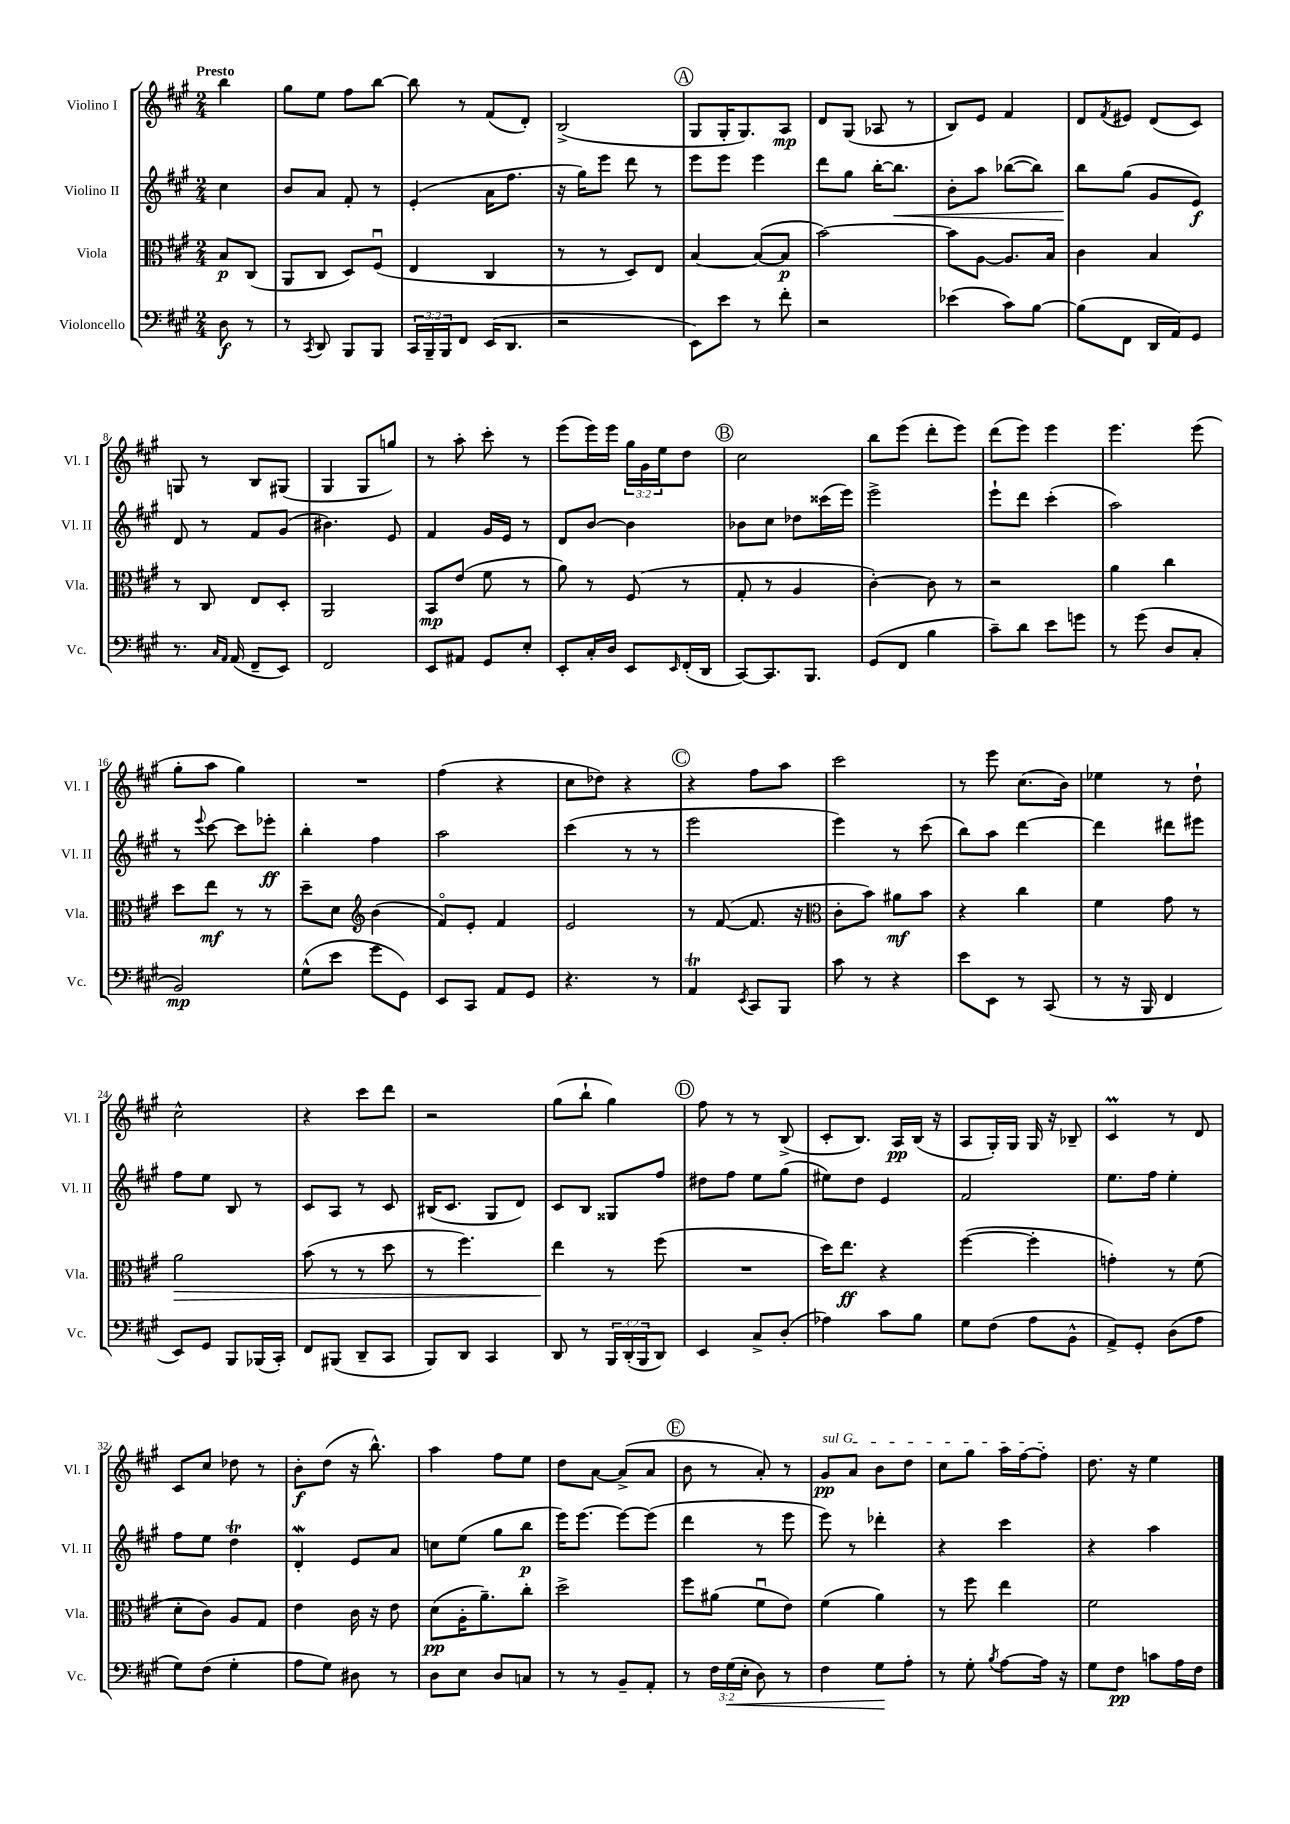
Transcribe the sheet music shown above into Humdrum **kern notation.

**kern	**dynam	**kern	**dynam	**kern	**dynam	**kern	**dynam
*part4	*part4	*part3	*part3	*part2	*part2	*part1	*part1
*staff4	*staff4	*staff3	*staff3	*staff2	*staff2	*staff1	*staff1
*I"Violoncello	*	*I"Viola	*	*I"Violino II	*	*I"Violino I	*
*I'Vc.	*	*I'Vla.	*	*I'Vl. II	*	*I'Vl. I	*
*clefF4	*	*clefC3	*	*clefG2	*	*clefG2	*
*k[f#c#g#]	*	*k[f#c#g#]	*	*k[f#c#g#]	*	*k[f#c#g#]	*
*M2/4	*	*M2/4	*	*M2/4	*	*M2/4	*
=	=	=	=	=	=	=	=
!	!	!	!	!	!	!LO:TX:a:B:t=Presto	!
8D\	f	8B/L	p	4cc#\	.	4bb\	.
8r	.	(8C#/J	.	.	.	.	.
=1	=1	=1	=1	=1	=1	=1	=1
8r	.	8AA/L	.	8b/L	.	8gg#\L	.
8qCC#/	.	.	.	.	.	.	.
8DD/	.	8C#/J	.	8a/J	.	8ee\J	.
8BBB/L	.	8D/L)	.	8f#'/	.	8ff#\L	.
8BBB/J	.	(8F#u/J	.	8r	.	[8bb\J	.
=2	=2	=2	=2	=2	=2	=2	=2
24CC#/LL	.	4E/	.	(4e'/	.	8bb\]	.
24BBB~/	.	.	.	.	.	.	.
24BBB/J	.	.	.	.	.	.	.
8FF#/J	.	.	.	.	.	8r	.
(16EE/KL	.	4C#/	.	16a\KL	.	(8f#/L	.
8.DD/J	.	.	.	8.ff#\J	.	.	.
.	.	.	.	.	.	8d'/J)	.
=3	=3	=3	=3	=3	=3	=3	=3
2r	.	8r	.	16r	.	(2B^/	.
.	.	.	.	16gg#\KL)	.	.	.
.	.	8r	.	8eee\J	.	.	.
.	.	8D/L)	.	8ddd\	.	.	.
.	.	8E/J	.	8r	.	.	.
!!LO:REH:place=s1:t=A
=4	=4	=4	=4	=4	=4	=4	=4
8EE\L)	.	[4B/	.	8eee\L	.	8G#/L	.
8e\J	.	.	.	8eee\J	.	16G#'/K	.
.	.	.	.	.	.	8.G#/)	.
8r	.	(8B/L_	.	4eee\	.	.	.
8f#'\	.	8B/J]	p	.	.	8A/J	mp
=5	=5	=5	=5	=5	=5	=5	=5
2r	.	[2b\)	.	8ddd\L	.	8d/L	.
.	.	.	.	8gg#\J	.	(8G#/J	.
.	.	.	.	[16bb'\KL	.	8A-X/	.
!	!	!	!	!	!LO:HP:b	!	!
.	.	.	.	8.bb\J]	<	.	.
.	.	.	.	.	.	8r	.
=6	=6	=6	=6	=6	=6	=6	=6
(4e-X\	.	8b\L]	.	8b'\L	.	8B/L)	.
.	.	[8A\J	.	8aa\J	.	8e/J	.
8c#\L)	.	8.A/L]	.	([8bb-X\L	.	4f#/	.
[8B\J	.	.	.	8bb-\J])	.	.	.
.	.	16B/Jk	.	.	.	.	.
=7	=7	=7	=7	=7	=7	=7	=7
(8B\L]	.	4c#\	.	8bb\L	.	8d/L	.
.	.	.	.	.	.	8qf#/	.
8FF#\J	.	.	.	(8gg#\J	[	8e#X/J	.
16DD/LL	.	4B/	.	8g#/L	.	(8d/L	.
16AA/J)	.	.	.	.	.	.	.
8GG#/J	.	.	.	8e/J)	f	8c#/J)	.
!!LO:LB:g=z
=8	=8	=8	=8	=8	=8	=8	=8
8.r	.	8r	.	8d/	.	8Gn/	.
.	.	8C#/	.	8r	.	8r	.
16qqC#/LL	.	.	.	.	.	.	.
16qqAA/JJ	.	.	.	.	.	.	.
(16AA/	.	.	.	.	.	.	.
8FF#~/L	.	8E/L	.	8f#/L	.	8B/L	.
8EE/J)	.	8D'/J	.	(8g#/J	.	(8G#X/J	.
=9	=9	=9	=9	=9	=9	=9	=9
2FF#/	.	2AA/	.	4.b#X\)	.	4G#/	.
.	.	.	.	.	.	8G#/L	.
.	.	.	.	8e/	.	8ggn/J)	.
=10	=10	=10	=10	=10	=10	=10	=10
8EE/L	.	8BB/L	mp	4f#/	.	8r	.
8AA#X/J	.	(8e/J	.	.	.	8aa'\	.
8GG#/L	.	8f#\	.	16g#/LL	.	8ccc#'\	.
.	.	.	.	16e/JJ	.	.	.
8E'/J	.	8r	.	8r	.	8r	.
=11	=11	=11	=11	=11	=11	=11	=11
8EE'/L	.	8a\)	.	8d/L	.	(8eee\L	.
16C#'/L	.	8r	.	[8b/J	.	16eee\L)	.
16D/JJ	.	.	.	.	.	16eee\JJ	.
8EE/L	.	(8F#/	.	4b\]	.	24gg#\LL	.
.	.	.	.	.	.	24g#\	.
.	.	.	.	.	.	24ee\J	.
16qqEE/	.	.	.	.	.	.	.
(16FF#'/L	.	8r	.	.	.	8dd\J	.
16DD/JJ	.	.	.	.	.	.	.
!!LO:REH:place=s1:t=B
=12	=12	=12	=12	=12	=12	=12	=12
[8CC#/L)	.	8G#'/	.	8b-X\L	.	2cc#\	.
8.CC#/]	.	8r	.	8cc#\J	.	.	.
.	.	4A/	.	8dd-X\L	.	.	.
8.BBB/J	.	.	.	.	.	.	.
.	.	.	.	(16ccc##X\L	.	.	.
.	.	.	.	16eee\JJ)	.	.	.
=13	=13	=13	=13	=13	=13	=13	=13
(8GG#/L	.	[4c#'\)	.	2eee^\	.	8bb\L	.
8FF#/J	.	.	.	.	.	(8eee\J	.
4B\	.	8c#\]	.	.	.	8ddd'\L	.
.	.	8r	.	.	.	8eee\J)	.
=14	=14	=14	=14	=14	=14	=14	=14
8c#~\L)	.	2r	.	8eee`\L	.	(8ddd\L	.
8d\J	.	.	.	8ddd\J	.	8eee\J)	.
8e\L	.	.	.	(4ccc#'\	.	4eee\	.
8gn\J	.	.	.	.	.	.	.
=15	=15	=15	=15	=15	=15	=15	=15
8r	.	4a\	.	2aa\)	.	4.eee\	.
(8g#\	.	.	.	.	.	.	.
8D/L	.	4cc#\	.	.	.	.	.
8C#'/J	.	.	.	.	.	(8eee\	.
!!LO:LB:g=z
=16	=16	=16	=16	=16	=16	=16	=16
2BB/)	mp	8dd\L	.	8r	.	8gg#'\L	.
.	.	.	.	8qqeee/	.	.	.
.	.	8ee\J	mf	[8ccc#\	.	8aa\J	.
.	.	8r	.	8ccc#\L]	.	4gg#\)	.
.	.	8r	.	8eee-X'\J	ff	.	.
=17	=17	=17	=17	=17	=17	=17	=17
(8G#^^\L	.	8dd~\L	.	4bb'\	.	2r	.
8e\J	.	8d\J	.	.	.	.	.
*	*	*clefG2	*	*	*	*	*
8g#\L	.	(4b\	.	4ff#\	.	.	.
8GG#\J)	.	.	.	.	.	.	.
=18	=18	=18	=18	=18	=18	=18	=18
8EE/L	.	8f#/L)	.	2aa\	.	(4ff#\	.
8CC#/J	.	8e'/J	.	.	.	.	.
8AA/L	.	4f#/	.	.	.	4r	.
8GG#/J	.	.	.	.	.	.	.
=19	=19	=19	=19	=19	=19	=19	=19
4.r	.	2e/	.	(4ccc#\	.	8cc#\L	.
.	.	.	.	.	.	8dd-X\J)	.
.	.	.	.	8r	.	4r	.
8r	.	.	.	8r	.	.	.
!!LO:REH:place=s1:t=C
=20	=20	=20	=20	=20	=20	=20	=20
4AAT/	.	8r	.	2eee\	.	4r	.
.	.	([8f#/	.	.	.	.	.
8qEE/	.	.	.	.	.	.	.
8CC#/L	.	8.f#/]	.	.	.	8ff#\L	.
8BBB/J	.	.	.	.	.	8aa\J	.
.	.	16r	.	.	.	.	.
=21	=21	=21	=21	=21	=21	=21	=21
*	*	*clefC3	*	*	*	*	*
8c#\	.	8c#'\L	.	4eee\)	.	2ccc#\	.
8r	.	8b\J)	.	.	.	.	.
4r	.	8a#X\L	mf	8r	.	.	.
.	.	8b\J	.	(8ccc#\	.	.	.
=22	=22	=22	=22	=22	=22	=22	=22
8e\L	.	4r	.	8bb\L)	.	8r	.
8EE\J	.	.	.	8aa\J	.	8eee\	.
8r	.	4cc#\	.	[4ddd\	.	(8.cc#\L	.
(8CC#/	.	.	.	.	.	.	.
.	.	.	.	.	.	16b\Jk)	.
=23	=23	=23	=23	=23	=23	=23	=23
8r	.	4f#\	.	4ddd\]	.	4ee-X\	.
16r	.	.	.	.	.	.	.
16BBB/	.	.	.	.	.	.	.
4FF#/	.	8g#\	.	8ddd#X\L	.	8r	.
.	.	8r	.	8eee#X\J	.	8dd`\	.
!!LO:LB:g=z
=24	=24	=24	=24	=24	=24	=24	=24
!	!	!	!LO:HP:b	!	!	!	!
8EE/L)	.	2a\	>	8ff#\L	.	2cc#^^\	.
8GG#/J	.	.	.	8ee\J	.	.	.
8BBB/L	.	.	.	8B/	.	.	.
(16BBB-X/L	.	.	.	8r	.	.	.
16CC#'/JJ)	.	.	.	.	.	.	.
=25	=25	=25	=25	=25	=25	=25	=25
8FF#/L	.	(8b\	.	8c#/L	.	4r	.
(8BBB#X/J	.	8r	.	8A/J	.	.	.
8DD~/L	.	8r	.	8r	.	8ccc#\L	.
8CC#/J	.	8dd\	.	8c#/	.	8ddd\J	.
=26	=26	=26	=26	=26	=26	=26	=26
8BBB/L)	.	8r	.	(16B#X/KL	.	2r	.
.	.	.	.	8.c#/J	.	.	.
8DD/J	.	4.ff#\)	.	.	.	.	.
4CC#/	.	.	.	8G#/L	.	.	.
.	.	.	.	8d/J)	.	.	.
=27	=27	=27	=27	=27	=27	=27	=27
8DD/	.	4ee\	.	8c#/L	.	(8gg#\L	.
8r	.	.	.	8B/J	.	8bb`\J	.
24BBB/LL	.	8r	]	8G##X/L	.	4gg#\)	.
(24DD'/	.	.	.	.	.	.	.
24BBB/J	.	.	.	.	.	.	.
8DD/J)	.	(8ff#\	.	8ff#/J	.	.	.
!!LO:REH:place=s1:t=D
=28	=28	=28	=28	=28	=28	=28	=28
4EE/	.	2r	.	8dd#X\L	.	8ff#\	.
.	.	.	.	8ff#\J	.	8r	.
8C#^/L	.	.	.	8ee\L	.	8r	.
(8D'/J	.	.	.	(8gg#\J	.	(8B^/	.
=29	=29	=29	=29	=29	=29	=29	=29
4A-X\)	.	16dd\KL)	.	8ee#X\L)	.	8c#'/L	.
.	.	8.ee\J	ff	.	.	.	.
.	.	.	.	8dd\J	.	8.B/J)	.
8c#\L	.	4r	.	4e/	.	.	.
.	.	.	.	.	.	16A/LL	pp
8B\J	.	.	.	.	.	(16B/JJ	.
.	.	.	.	.	.	16r	.
=30	=30	=30	=30	=30	=30	=30	=30
8G#\L	.	([4ff#\	.	2f#/	.	8A/L	.
(8F#\J	.	.	.	.	.	16G#'/L)	.
.	.	.	.	.	.	16G#/JJ	.
8A\L	.	4ff#'\]	.	.	.	16G#/	.
.	.	.	.	.	.	16r	.
8BB^^\J	.	.	.	.	.	8B-X~/	.
=31	=31	=31	=31	=31	=31	=31	=31
8AA^/L)	.	4gn'\)	.	8.ee\L	.	4c#m/	.
8GG#'/J	.	.	.	.	.	.	.
.	.	.	.	16ff#\Jk	.	.	.
(8D\L	.	8r	.	4ee'\	.	8r	.
8A\J	.	(8f#\	.	.	.	8d/	.
!!LO:LB:g=z
=32	=32	=32	=32	=32	=32	=32	=32
8G#\L)	.	8d'\L	.	8ff#\L	.	8c#/L	.
(8F#\J	.	8c#\J)	.	8ee\J	.	8cc#/J	.
4G#'\	.	8A/L	.	4ddT\	.	8dd-X\	.
.	.	8G#/J	.	.	.	8r	.
=33	=33	=33	=33	=33	=33	=33	=33
8A\L	.	4e\	.	4dw'/	.	8b'\L	f
8G#\J)	.	.	.	.	.	(8dd\J	.
8D#X\	.	16c#\	.	8e/L	.	16r	.
.	.	16r	.	.	.	8.bb^^\)	.
8r	.	8e\	.	8a/J	.	.	.
=34	=34	=34	=34	=34	=34	=34	=34
8D\L	.	(8d\L	pp	8ccn\L	.	4aa\	.
8E\J	.	16A'\K	.	(8ee\J	.	.	.
.	.	8.a~\)	.	.	.	.	.
8D/L	.	.	.	8gg#\L	.	8ff#\L	.
8Cn/J	.	8cc#'\J	.	8bb\J	p	8ee\J	.
=35	=35	=35	=35	=35	=35	=35	=35
8r	.	2dd^\	.	16eee\KL)	.	8dd\L	.
.	.	.	.	[8.eee\J	.	.	.
8r	.	.	.	.	.	[8a\J	.
8BB~/L	.	.	.	8eee\L_	.	(8a^/L]	.
8AA'/J	.	.	.	(8eee\J]	.	8a/J	.
!!LO:REH:place=s1:t=E
=36	=36	=36	=36	=36	=36	=36	=36
8r	.	8ff#\L	.	4ddd\	.	8b\	.
24F#\LL	.	(8a#X\J	.	.	.	8r	.
!	!LO:HP:b	!	!	!	!	!	!
(24G#\	<	.	.	.	.	.	.
24E'\JJ	.	.	.	.	.	.	.
8D\)	.	8f#u\L	.	8r	.	8a'/)	.
8r	.	8e\J)	.	8eee\	.	8r	.
=37	=37	=37	=37	=37	=37	=37	=37
!	!	!	!	!	!	!LO:TX:a:i:t=sul G	!
4F#\	.	(4f#\	.	8eee\)	.	8g#/L	pp
.	.	.	.	8r	.	8a/J	.
8G#\L	.	4a\)	.	4ddd-X'\	.	8b\L	.
8A'\J	[	.	.	.	.	8dd\J	.
=38	=38	=38	=38	=38	=38	=38	=38
8r	.	8r	.	4r	.	8cc#\L	.
8G#'\	.	8ff#\	.	.	.	8gg#\J	.
8qB/	.	.	.	.	.	.	.
[8A\L	.	4ee\	.	4ccc#\	.	16aa\LL	.
.	.	.	.	.	.	[16ff#\J	.
16A\Jk]	.	.	.	.	.	8ff#'\J]	.
16r	.	.	.	.	.	.	.
=39	=39	=39	=39	=39	=39	=39	=39
8G#\L	.	2f#\	.	4r	.	8.dd\	.
8F#\J	pp	.	.	.	.	.	.
.	.	.	.	.	.	16r	.
8cn\L	.	.	.	4aa\	.	4ee\	.
16A\L	.	.	.	.	.	.	.
16F#\JJ	.	.	.	.	.	.	.
==	==	==	==	==	==	==	==
*-	*-	*-	*-	*-	*-	*-	*-
